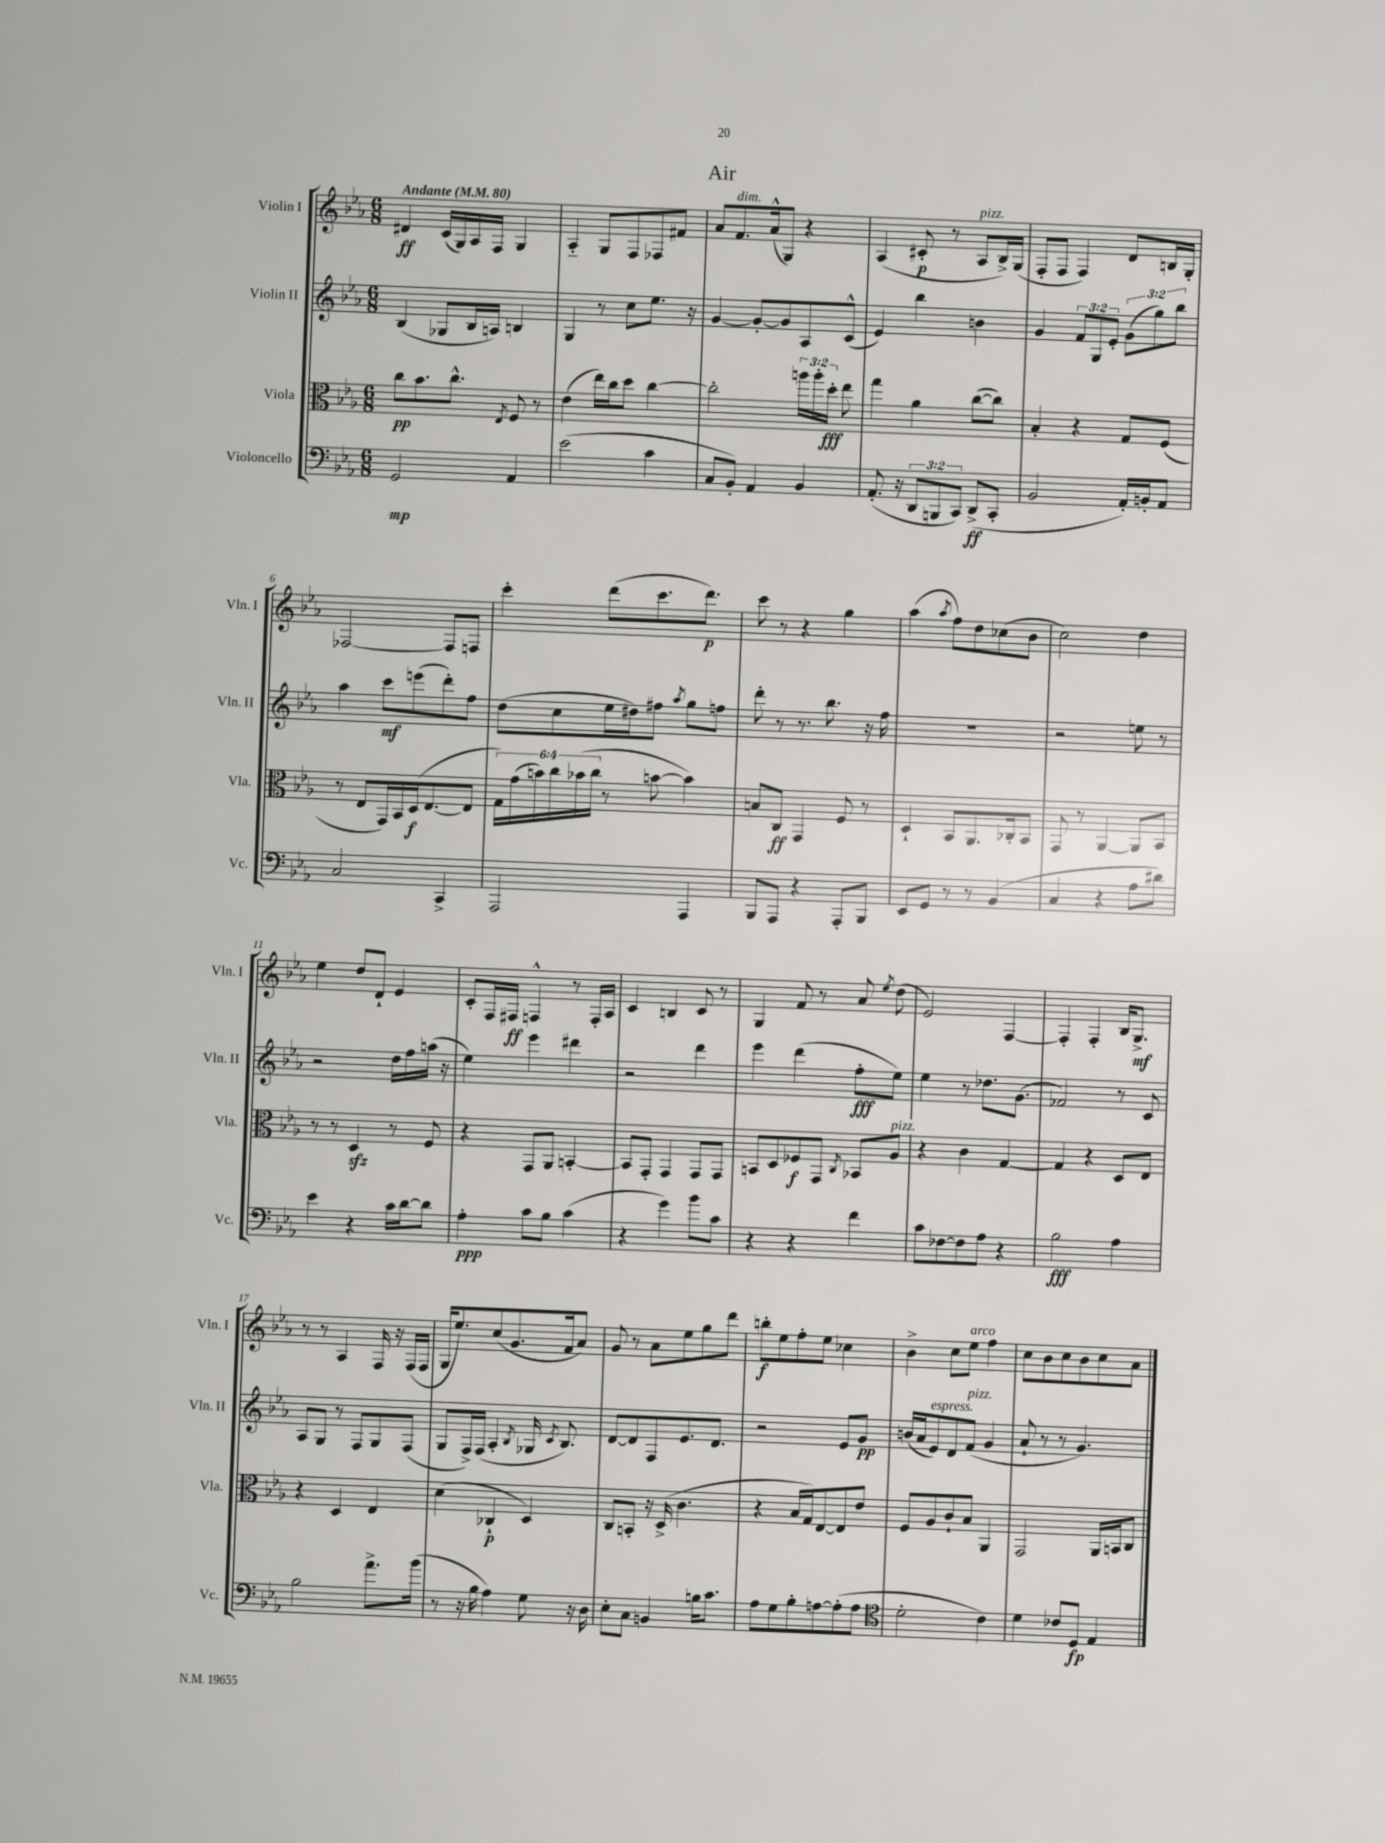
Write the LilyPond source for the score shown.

\header { title = "Air" }
<<
\new StaffGroup <<
\new Staff = "s0" \with { instrumentName = "Violin I" shortInstrumentName = "Vln. I" } {
    \clef treble \key ees \major \numericTimeSignature \time 6/8 \tempo "Andante" 4 = 80
    \autoBeamOff dis'4\ff c'16[( g16) aes16 f16] g4 |
    aes4-_ g8[ f8 fes8 fis'8] |
    aes'8[ f'8.^\markup { \italic "dim." } aes'16-^( g8]) r4 |
    aes4( cis'8-.\p r8 aes8[^\markup { \italic "pizz." } bes16->) g16]( |
    f8[-. f8] f4) d'8[ b16 g16]-. |
    fes2~ fes8[ f8] |
    c'''4-. d'''8[( c'''8. d'''8.]\p) |
    c'''8 r8 r4 g''4 |
    aes''4( \acciaccatura { aes''8 } f''8[) d''8 ces''8( bes'8] |
    c''2) d''4 |
    ees''4 d''8[ d'8]-! ees'4 |
    c'8[-. f16 fis16]\ff f4-^ r8 f16[-. aes16] |
    c'4 b4 c'8 r8 |
    g4 f'8 r8 aes'8 \acciaccatura { ees''8 } d''8( |
    ees'2) f4~ |
    f4-. f4-. bes16[ g8.]->\mf |
    r8 r8 aes4 f16 r16 f16[( f16] |
    g16[ ees''8.) c''8( g'8. f'16 aes'8]) |
    g'8 r8 aes'8[ ees''8 g''8 d'''8] |
    b''8[-.\f ees''8 f''8-. ees''8] ces''4 |
    bes'4-> c''8[ ees''8]^\markup { \italic "arco" } f''4 |
    c''8[ bes'8 c''8 bes'8 c''8 aes'8] \bar "|." |
}
\new Staff = "s1" \with { instrumentName = "Violin II" shortInstrumentName = "Vln. II" } {
    \clef treble \key ees \major \numericTimeSignature \time 6/8 \override Staff.TupletNumber.text = #tuplet-number::calc-fraction-text
    \autoBeamOff bes4( ges8[ bes16 a16]) b4 |
    g4 r8 c''8[ ees''8.] r16 |
    g'4~ g'8[~-. g'8 aes8 c'8]-^( |
    ees'4) bes''4 b'4 |
    g'4 \tuplet 3/2 { f'8[ g8 ees'8]-. } \tuplet 3/2 { g'8[( g''8) bes''8] } |
    aes''4 c'''8[\mf e'''8( d'''8-.) f''8] |
    d''8[( c''8 ees''16 dis''16) fis''8] \acciaccatura { aes''8 } g''8[ f''8] |
    d'''8-. r8 r8. bes''8. r16 f''16 |
    R2. |
    r2 e''8 r8 |
    r2 d''16[ f''16 a''16]( r16 |
    ees''4) ees'''4 dis'''4 |
    r2 d'''4 |
    ees'''4 d'''4( f''8[-.\fff ees''8]) |
    ees''4 r8 des''8.[ g'8.]( |
    fes'2) r8 c'8 |
    aes8[ g8] r8 f8[ g8 f8]( |
    g8[ f16->) f16]( aes4-. \acciaccatura { bes8 } ges16 \acciaccatura { c'8 } bes8.) |
    d'8[~ d'8 f8 ees'8. d'8.] |
    r2 ees'8[ g'8]\pp |
    b'16[( aes'16 ees'8^\markup { \italic "espress." }) d'8 f'8]^\markup { \italic "pizz." }( g'4 |
    aes'8-! r8 r8 g'4.) \bar "|." |
}
\new Staff = "s2" \with { instrumentName = "Viola" shortInstrumentName = "Vla." } {
    \clef alto \key ees \major \numericTimeSignature \time 6/8 \override Staff.TupletNumber.text = #tuplet-number::calc-fraction-text
    \autoBeamOff c''8[\pp bes'8. c''8.]-^ \acciaccatura { ees8 } f8 r8 |
    ees'4( ees''16[) c''16 d''8] c''4~ |
    c''2-. \tuplet 3/2 { a''16[ a''16-. d''16]-.\fff } ees''8 |
    g''4 aes'4 c''8[~( c''8]) |
    bes4-. r4 g8[ f8]( |
    r8 ees8[ g,16) bes,16 d16\f( ees8.~ ees8] |
    \tuplet 6/4 { g16[) g'16( b'16) c''16 bes'16( c''16] } r8 b'8~ b'4) |
    b8[ c8]\ff g,4 f8 r8 |
    d4-! bes,8[ aes,8. ces16-. bes,8] |
    g,8 r8 aes,4~ aes,8[ bes,8] |
    r8 r8 d4\sfz r8 f8 |
    r4 g,8[ aes,8] b,4~-. |
    b,8[ g,8]-. g,4 g,8[ g,8] |
    b,8[ d8 fes8\f g,8] \acciaccatura { c8 } bes,8[ aes8]^\markup { \italic "pizz." } |
    r4 c'4 g4~ |
    g4 r4 d8[ ees8] |
    r4 d4 ees4 |
    d'4( ces4-!\p d4) |
    c8[ b,8]-. r16 d16->( c'4. |
    r4 bes16[ g16) ees8~ ees8 ees'8] |
    f8[ aes8 c'8-! bes8] aes,4 |
    g,2 aes,16[ b,16 c8] \bar "|." |
}
\new Staff = "s3" \with { instrumentName = "Violoncello" shortInstrumentName = "Vc." } {
    \clef bass \key ees \major \numericTimeSignature \time 6/8 \override Staff.TupletNumber.text = #tuplet-number::calc-fraction-text
    \autoBeamOff g,2\mp aes,4 |
    ees'2( c'4 |
    c8[ bes,8]-.) aes,4 bes,4 |
    aes,8.-.( r16 \tuplet 3/2 { d,8[ b,,8 c,8]) } d,8[->\ff( c,8]-. |
    bes,2 aes,16[-.) b,16-. aes,8] |
    c2 c,4-> |
    aes,,2 aes,,4 |
    bes,,8[ aes,,8] r4 aes,,8[-. bes,,8] |
    ees,8[ g,8] r8 r8 bes,4( |
    c4 r4 aes8[ dis'8]) |
    ees'4 r4 c'16[ d'16~ d'8] |
    aes4-.\ppp c'8[ bes8] c'4( |
    r4 g'4) bes'8[ c'8] |
    r4 r4 f'4 |
    c'8[ fes8~ fes8 aes8] r4 |
    bes2\fff aes4 |
    bes2 aes'8.[-> bes'16]( |
    r8 r16 bes16 aes4) g8 r16 d16 |
    ees8[-. c8] b,4 b16[ c'8.] |
    aes8[ g8 bes8-. a8~ a8-.( a8] |
    \clef tenor d'2-. c'4) |
    d'4 ces'8[ d8]\fp ees4 \bar "|." |
}
>>
>>
